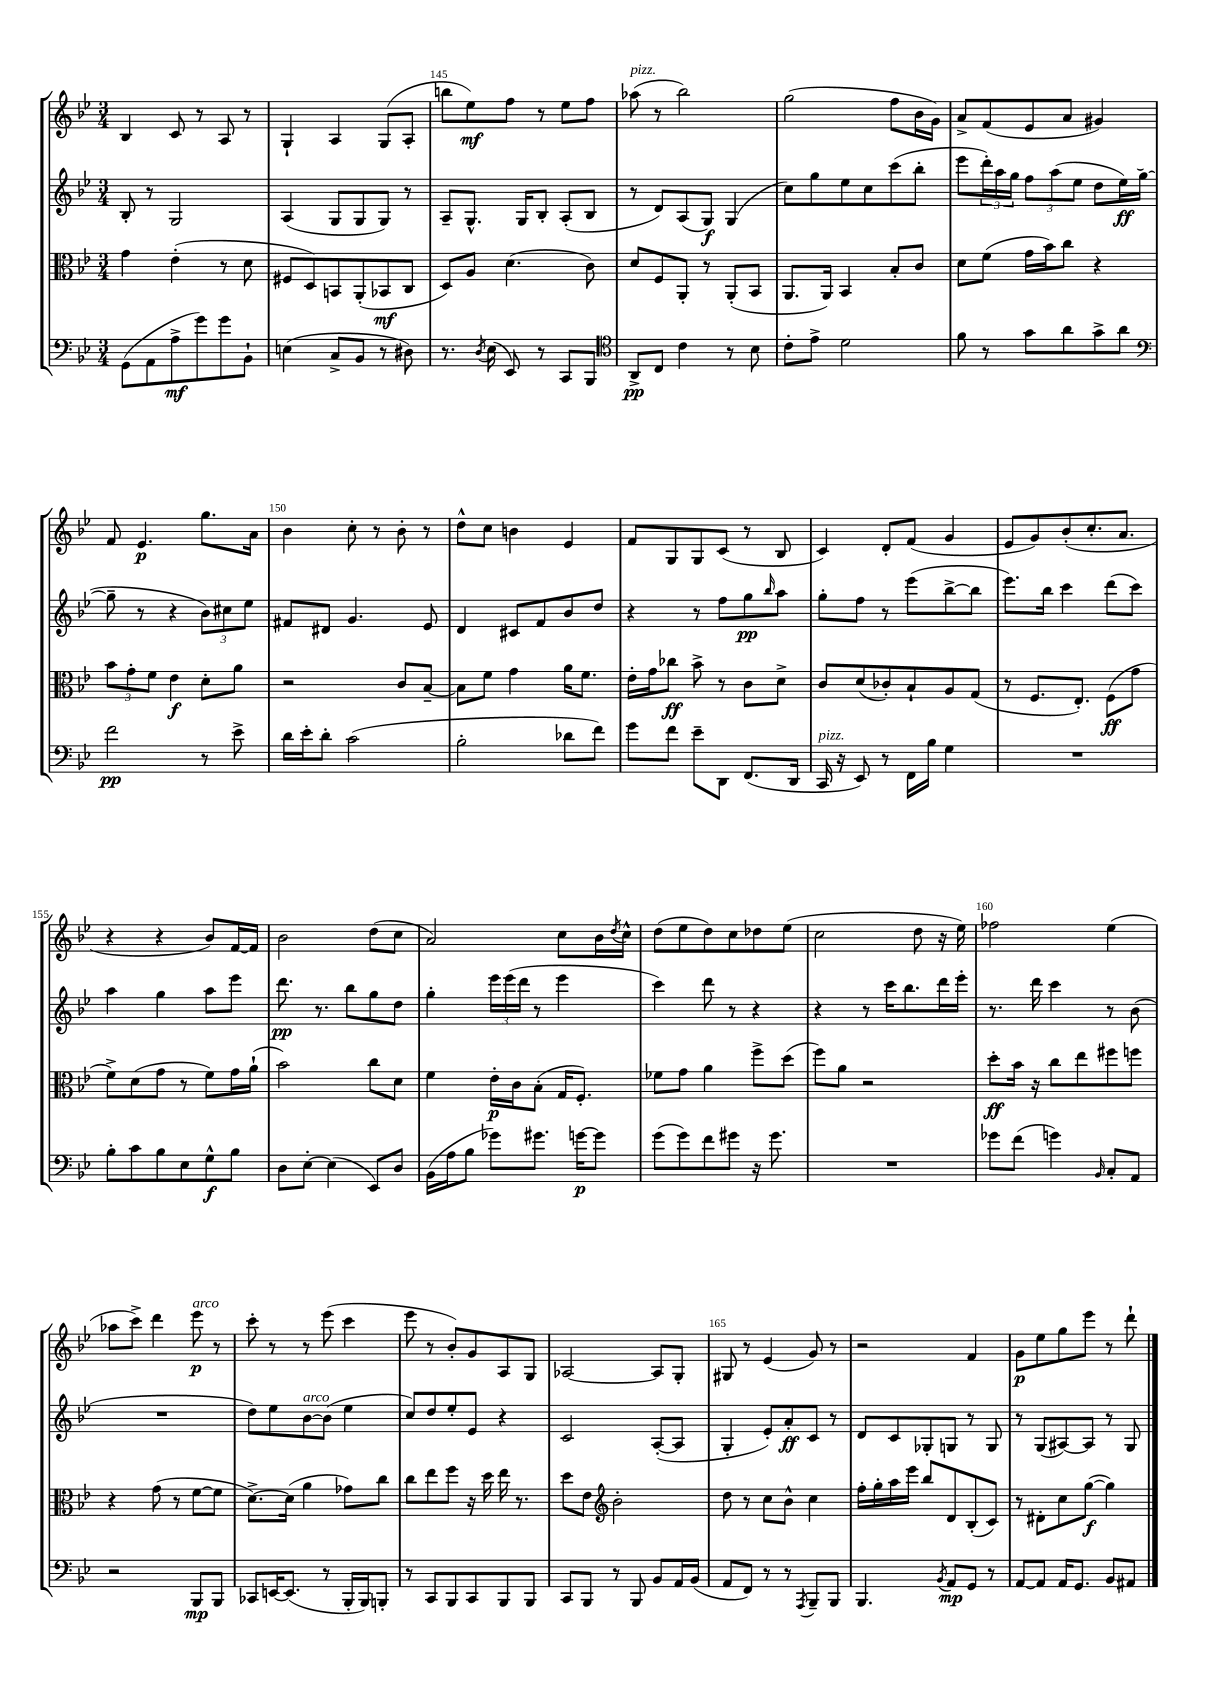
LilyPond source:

<<
\new StaffGroup <<
\new Staff = "s0" {
    \clef treble \key bes \major \numericTimeSignature \time 3/4
    bes4 c'8 r8 a8 r8 |
    g4-! a4 g8( a8-. |
    b''8 ees''8\mf) f''8 r8 ees''8 f''8 |
    aes''8^\markup { \italic "pizz." }( r8 bes''2) |
    g''2( f''8 bes'16 g'16) |
    a'8-> f'8( ees'8 a'8 gis'4) |
    f'8 ees'4.\p g''8. a'16 |
    bes'4 c''8-. r8 bes'8-. r8 |
    d''8-^ c''8 b'4 ees'4 |
    f'8 g8 g8 c'8( r8 bes8 |
    c'4) d'8-. f'8( g'4 |
    ees'8 g'8) bes'8-.( c''8.-. a'8. |
    r4 r4 bes'8) f'16~ f'16 |
    bes'2 d''8( c''8 |
    a'2) c''8 bes'16 \acciaccatura { d''8 } c''16-^ |
    d''8( ees''8 d''8) c''8 des''8 ees''8( |
    c''2 d''8 r16 ees''16) |
    fes''2 ees''4( |
    aes''8 c'''8->) d'''4 ees'''8\p^\markup { \italic "arco" } r8 |
    c'''8-. r8 r8 ees'''8( c'''4 |
    ees'''8 r8 bes'8-.) g'8 a8 g8 |
    aes2~ aes8 g8-. |
    gis8 r8 ees'4( g'8) r8 |
    r2 f'4 |
    g'8\p ees''8 g''8 ees'''8 r8 d'''8-! \bar "|." |
}
\new Staff = "s1" {
    \clef treble \key bes \major \numericTimeSignature \time 3/4
    bes8-. r8 g2 |
    a4( g8 g8 g8) r8 |
    a8-- g8.-^ g16 bes8-. a8-.( bes8 |
    r8 d'8) a8( g8\f) g4( |
    c''8) g''8 ees''8 c''8 c'''8( bes''8-. |
    ees'''8 \tuplet 3/2 { d'''16-.) a''16 g''16 } \tuplet 3/2 { f''8 a''8( ees''8 } d''8 ees''16\ff) g''16~( |
    g''8-- r8 r4 \tuplet 3/2 { bes'8) cis''8 ees''8 } |
    fis'8 dis'8 g'4. ees'8 |
    d'4 cis'8 f'8 bes'8 d''8 |
    r4 r8 f''8 g''8\pp \grace { bes''16 } a''8 |
    g''8-. f''8 r8 ees'''8( bes''8~-> bes''8 |
    ees'''8.) bes''16 c'''4 d'''8( c'''8) |
    a''4 g''4 a''8 ees'''8 |
    d'''8.\pp r8. bes''8 g''8 d''8 |
    g''4-. \tuplet 3/2 { ees'''16 ees'''16( d'''16 } r8 ees'''4 |
    c'''4) d'''8 r8 r4 |
    r4 r8 c'''16 bes''8. d'''16 ees'''16-. |
    r8. d'''16 c'''4 r8 bes'8( |
    R2. |
    d''8) ees''8 bes'8~^\markup { \italic "arco" } bes'8( ees''4 |
    c''8) d''8 ees''8-. ees'8 r4 |
    c'2 a8~-.( a8 |
    g4-. ees'8-.) a'8-.\ff c'8 r8 |
    d'8 c'8 ges8-. g8 r8 g8 |
    r8 g8( ais8~) ais8 r8 g8 \bar "|." |
}
\new Staff = "s2" {
    \clef alto \key bes \major \numericTimeSignature \time 3/4
    g'4 ees'4-.( r8 d'8 |
    fis8 d8) b,8 a,8-.( bes,8\mf c8 |
    d8) a8 d'4.( c'8) |
    d'8 f8 a,8-. r8 a,8-.( bes,8 |
    a,8. a,16) bes,4 bes8-. c'8 |
    d'8 f'8( g'16 bes'16) c''8 r4 |
    \tuplet 3/2 { bes'8 g'8-. f'8 } ees'4\f d'8-. a'8 |
    r2 c'8 bes8~-- |
    bes8 f'8 g'4 a'16 f'8. |
    ees'16-. g'16 ces''8\ff bes'8-> r8 c'8 d'8-> |
    c'8 d'8( ces'8-.) bes8-! a8 g8( |
    r8 f8. ees8.-.) f8\ff( g'8 |
    f'8->) d'8( g'8 r8 f'8) g'16 a'16-!( |
    bes'2) c''8 d'8 |
    f'4 ees'16-.\p c'16 bes8-.( g16 f8.-.) |
    fes'8 g'8 a'4 f''8-> d''8( |
    f''8) a'8 r2 |
    d''8-.\ff bes'16 r16 c''8 ees''8 fis''8 f''8 |
    r4 g'8( r8 f'8~ f'8 |
    d'8.~->) d'16( a'4 ges'8) c''8 |
    c''8 ees''8 f''8 r16 d''16 ees''16 r8. |
    d''8 ees'8 \clef treble bes'2-. |
    d''8 r8 c''8 bes'8-^ c''4 |
    f''16-. g''16-. a''16 ees'''16 bes''8 d'8 bes8-.( c'8) |
    r8 dis'8-. c''8 g''8~\f( g''4) \bar "|." |
}
\new Staff = "s3" {
    \clef bass \key bes \major \numericTimeSignature \time 3/4
    g,8( a,8 a8->\mf g'8) g'8 bes,8-! |
    e4( c8-> bes,8 r8 dis8) |
    r8. \acciaccatura { d8 } ees16( ees,8) r8 c,8 bes,,8 |
    \clef tenor a,8->\pp c8 c'4 r8 bes8 |
    c'8-. ees'8-> d'2 |
    f'8 r8 g'8 a'8 g'8-> a'8 |
    \clef bass f'2\pp r8 ees'8-> |
    d'16 ees'16-. d'8-. c'2( |
    bes2-. des'8 f'8) |
    g'8 f'8 ees'8-- d,8 f,8.( d,16 |
    c,16^\markup { \italic "pizz." } r16 ees,8) r8 f,16 bes16 g4 |
    R2. |
    bes8-. c'8 bes8 ees8 g8-^\f bes8 |
    d8 ees8~-. ees4( ees,8) d8 |
    bes,16( a16 bes8 ges'8) gis'8. g'16~\p g'8 |
    g'8( g'8) f'8 gis'8 r16 gis'8. |
    R2. |
    ges'8 f'8( g'4) \grace { bes,16 } c8-. a,8 |
    r2 bes,,8\mp bes,,8 |
    ces,8 e,16~ e,8.( r8 bes,,16-. bes,,16) b,,8-. |
    r8 c,8 bes,,8 c,8 bes,,8 bes,,8 |
    c,8 bes,,8 r8 bes,,8 bes,8 a,16 bes,16( |
    a,8 f,8) r8 r8 \acciaccatura { a,,8 } bes,,8-- bes,,8 |
    bes,,4. \acciaccatura { bes,8 } a,8\mp g,8 r8 |
    a,8~ a,8 a,16 g,8. bes,8 ais,8 \bar "|." |
}
>>
>>
\layout { \context { \Score currentBarNumber = #143 \override BarNumber.break-visibility = ##(#f #t #t) barNumberVisibility = #(every-nth-bar-number-visible 5) } }
